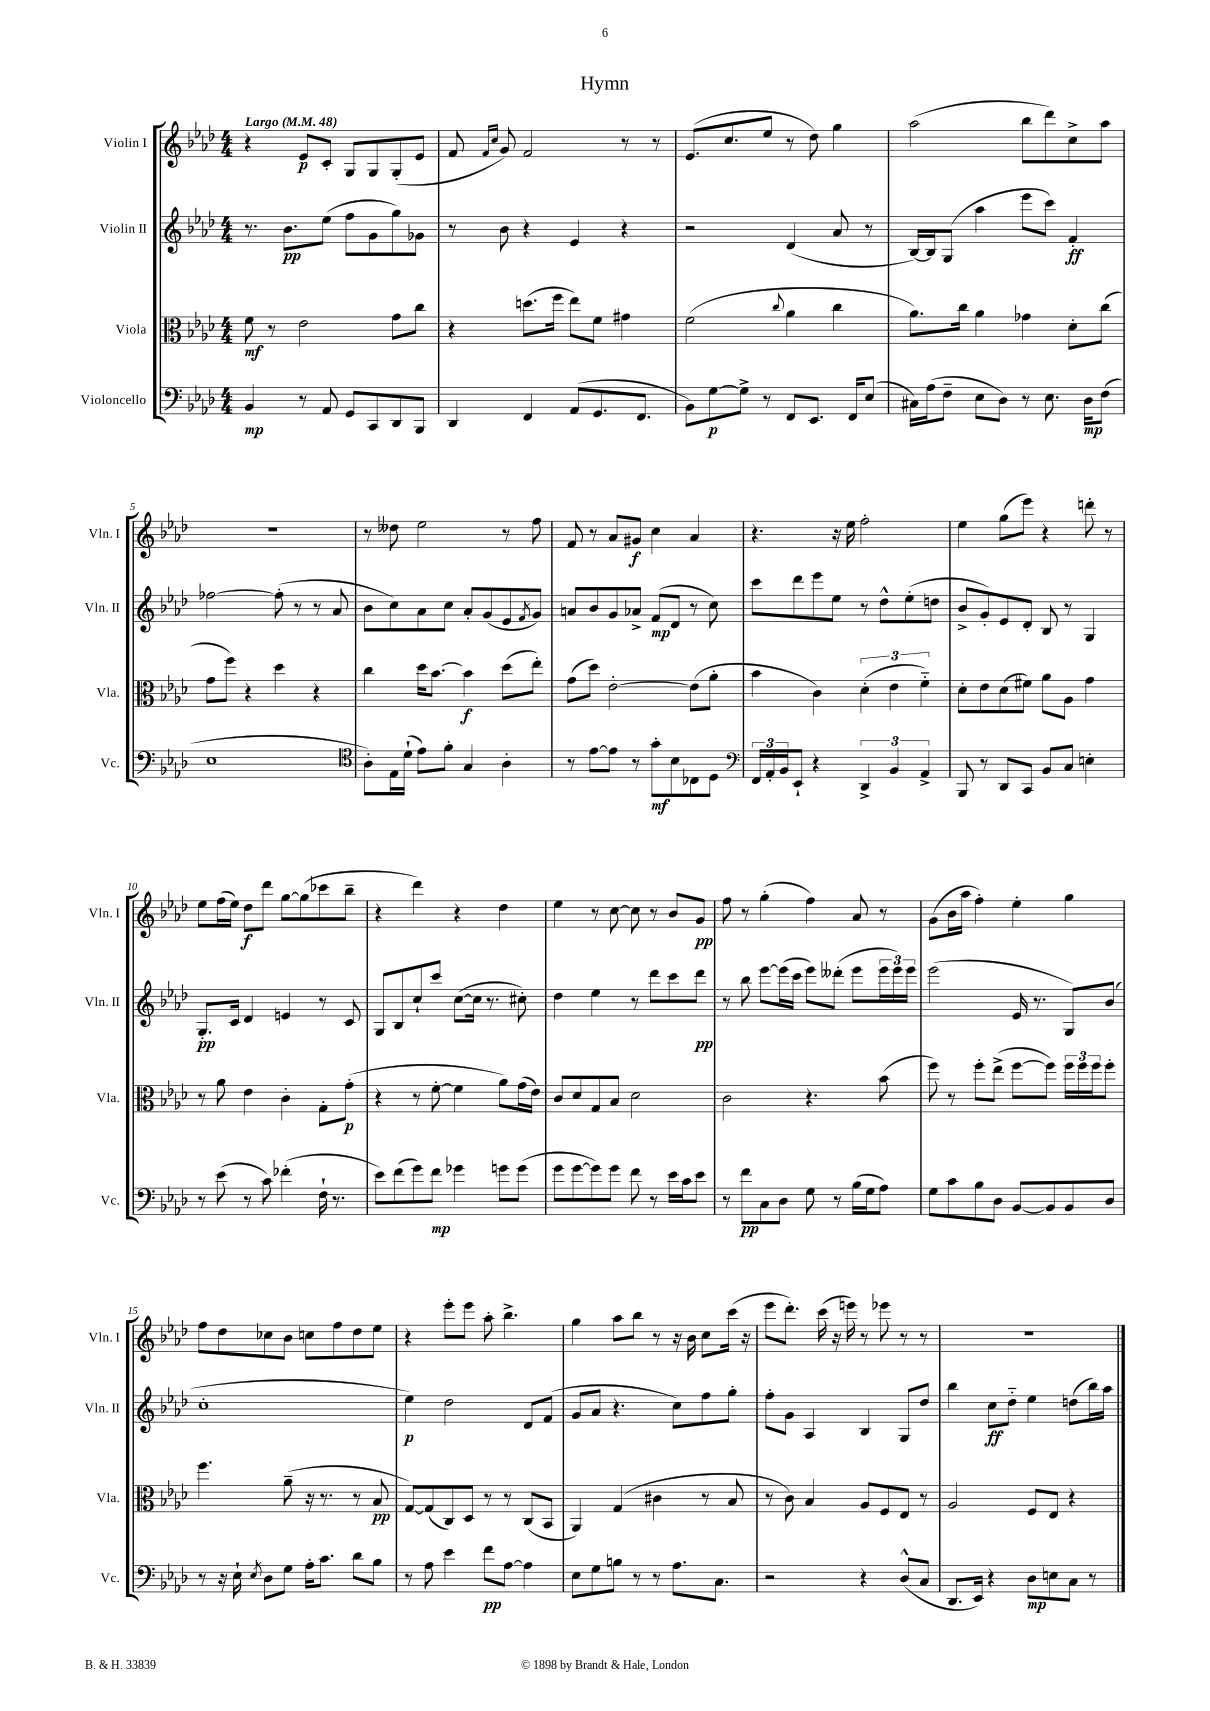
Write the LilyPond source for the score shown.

\header { title = "Hymn" }
<<
\new StaffGroup <<
\new Staff = "s0" \with { instrumentName = "Violin I" shortInstrumentName = "Vln. I" } {
    \clef treble \key aes \major \numericTimeSignature \time 4/4 \tempo "Largo" 4 = 48
    r4 ees'8\p c'8-. g8 g8 g8-.( ees'8 |
    f'8 \grace { f'16 c''16 } g'8) f'2 r8 r8 |
    ees'8.( c''8. ees''8 r8 des''8) g''4 |
    aes''2( bes''8 des'''8) c''8-> aes''8 |
    r1 |
    r8 deses''8 ees''2 r8 f''8 |
    f'8 r8 aes'8 gis'8\f c''4 aes'4 |
    r4. r16 ees''16 f''2-. |
    ees''4 g''8( ees'''8) r4 d'''8-. r8 |
    ees''8 f''16( ees''16) des''8\f des'''8 g''8~ g''8( ces'''8 bes''8-- |
    r4 des'''4) r4 des''4 |
    ees''4 r8 c''8~ c''8 r8 bes'8 g'8\pp |
    f''8 r8 g''4-.( f''4) aes'8 r8 |
    g'8( bes'16 aes''16 f''4-.) ees''4-. g''4 |
    f''8 des''8 ces''8 bes'8 c''8 f''8 des''8 ees''8 |
    r4 ees'''8-. ees'''8 aes''8-. bes''4.-> |
    g''4 aes''8 bes''8 r8 r16 bes'16 c''8 c'''16( r16 |
    ees'''8 des'''8.-.) c'''16( r16 e'''16) r8 ees'''8 r8 r8 |
    R1 \bar "|." |
}
\new Staff = "s1" \with { instrumentName = "Violin II" shortInstrumentName = "Vln. II" } {
    \clef treble \key aes \major \numericTimeSignature \time 4/4
    r8. bes'8.\pp ees''8( f''8 g'8 g''8) ges'8 |
    r8 bes'8 r4 ees'4 r4 |
    r2 des'4( aes'8 r8 |
    bes16~) bes16 g8( aes''4 ees'''8 c'''8) f'4-.\ff |
    fes''2~ fes''8-.( r8 r8 aes'8 |
    bes'8 c''8) aes'8 c''8 aes'8-. g'8( ees'8 \acciaccatura { f'8 } g'8) |
    a'8 bes'8 g'8 aes'8-> f'8\mp( des'8 r8 c''8) |
    c'''8 des'''8 ees'''8 ees''8 r8 des''8-^ ees''8-.( d''8 |
    bes'8-> g'8-.) ees'8 des'8-. bes8 r8 g4 |
    g8.-.\pp c'16 des'4 e'4 r8 c'8 |
    g8 bes8 c''8-! c'''8 c''8~( c''16 r8. cis''8-.) |
    des''4 ees''4 r8 des'''8 c'''8 des'''8\pp |
    r8 bes''8 ees'''8~ ees'''16( c'''16 ees'''8) deses'''8-.( ees'''8 \tuplet 3/2 { ees'''16 ees'''16) ees'''16 } |
    ees'''2( ees'16 r8. g8) bes'8( |
    c''1-. |
    ees''4\p) des''2 des'8 f'8( |
    g'8 aes'8 r4. c''8) f''8 g''8-. |
    f''8-. g'8 aes4 bes4 g8 des''8 |
    bes''4 c''8\ff des''8-_ ees''4 d''8( bes''16) aes''16 \bar "|." |
}
\new Staff = "s2" \with { instrumentName = "Viola" shortInstrumentName = "Vla." } {
    \clef alto \key aes \major \numericTimeSignature \time 4/4
    f'8\mf r8 ees'2 g'8 c''8 |
    r4 d''8.( f''16 ees''8) f'8 gis'4 |
    f'2( \appoggiatura { c''8 } aes'4 c''4 |
    aes'8.) c''16 aes'4 ges'4 des'8-. c''8( |
    g'8 f''8) r4 des''4 r4 |
    c''4 des''16 bes'8.~ bes'4\f des''8( ees''8-.) |
    g'8( des''8) ees'2~-. ees'8( aes'8-. |
    bes'4 c'4) \tuplet 3/2 { des'4-.( ees'4 f'4-_) } |
    des'8-. ees'8 des'8( fis'8) aes'8 aes8 g'4 |
    r8 aes'8 ees'4 c'4-. g8-. g'8-.\p( |
    r4 r8 f'8~-. f'4 aes'8) g'16( ees'16) |
    c'8 des'8 g8 bes8 des'2 |
    c'2 r4. bes'8( |
    f''8) r8 f''8-. ees''8->( f''8~ f''8) \tuplet 3/2 { f''16 f''16 f''16 } f''8-. |
    f''4. aes'8--( r16 r8. r8 bes8\pp |
    g8~) g8( c8) des8 r8 r8 c8( bes,8 |
    aes,4) g4( cis'4 r8 bes8 |
    r8 c'8) bes4 aes8 f8 ees8 r8 |
    aes2 f8 ees8 r4 \bar "|." |
}
\new Staff = "s3" \with { instrumentName = "Violoncello" shortInstrumentName = "Vc." } {
    \clef bass \key aes \major \numericTimeSignature \time 4/4
    bes,4\mp r8 aes,8 g,8 c,8 des,8 bes,,8 |
    des,4 f,4 aes,8( g,8. f,8. |
    bes,8) g8~\p g8-> r8 f,8 ees,8. f,16 ees8( |
    cis16) aes16( f8-- ees8 des8) r8 ees8. des16\mp f8( |
    ees1 |
    \clef tenor aes8-.) ees16 des'16-!( ees'8) f'8-. g4 aes4-. |
    r8 ees'8~ ees'8 r8 g'8-.\mf bes8 ces8 des8 |
    \clef bass \tuplet 3/2 { f,16 aes,16-. bes,16 } ees,8-! r4 \tuplet 3/2 { des,4-> bes,4 aes,4-> } |
    bes,,8 r8 des,8 c,8 bes,8 c8 e4-. |
    r8 ees'8( r8 c'8) fes'4-.( f16-! r8. |
    ees'8) f'8( g'8) f'8\mp ges'4 g'8 g'8( |
    g'8 g'8~ g'8) g'8 f'8 r8 ees'16 c'16 ees'8 |
    r8 f'8\pp c8 des8 g8 r8 bes16( g16 aes8) |
    g8 c'8 bes8 des8 bes,8~ bes,8 bes,8 des8 |
    r8 r16 ees16-! \acciaccatura { ees8 } des8 g8 aes16-. c'8. des'8 bes8 |
    r8 aes8 ees'4 f'8\pp aes8~ aes4 |
    ees8 g8 b8 r8 r8 aes8. c8. |
    r2 r4 des8-^( c8 |
    des,8. ees,16) r4 des8\mp e8 c8 r8 \bar "|." |
}
>>
>>
